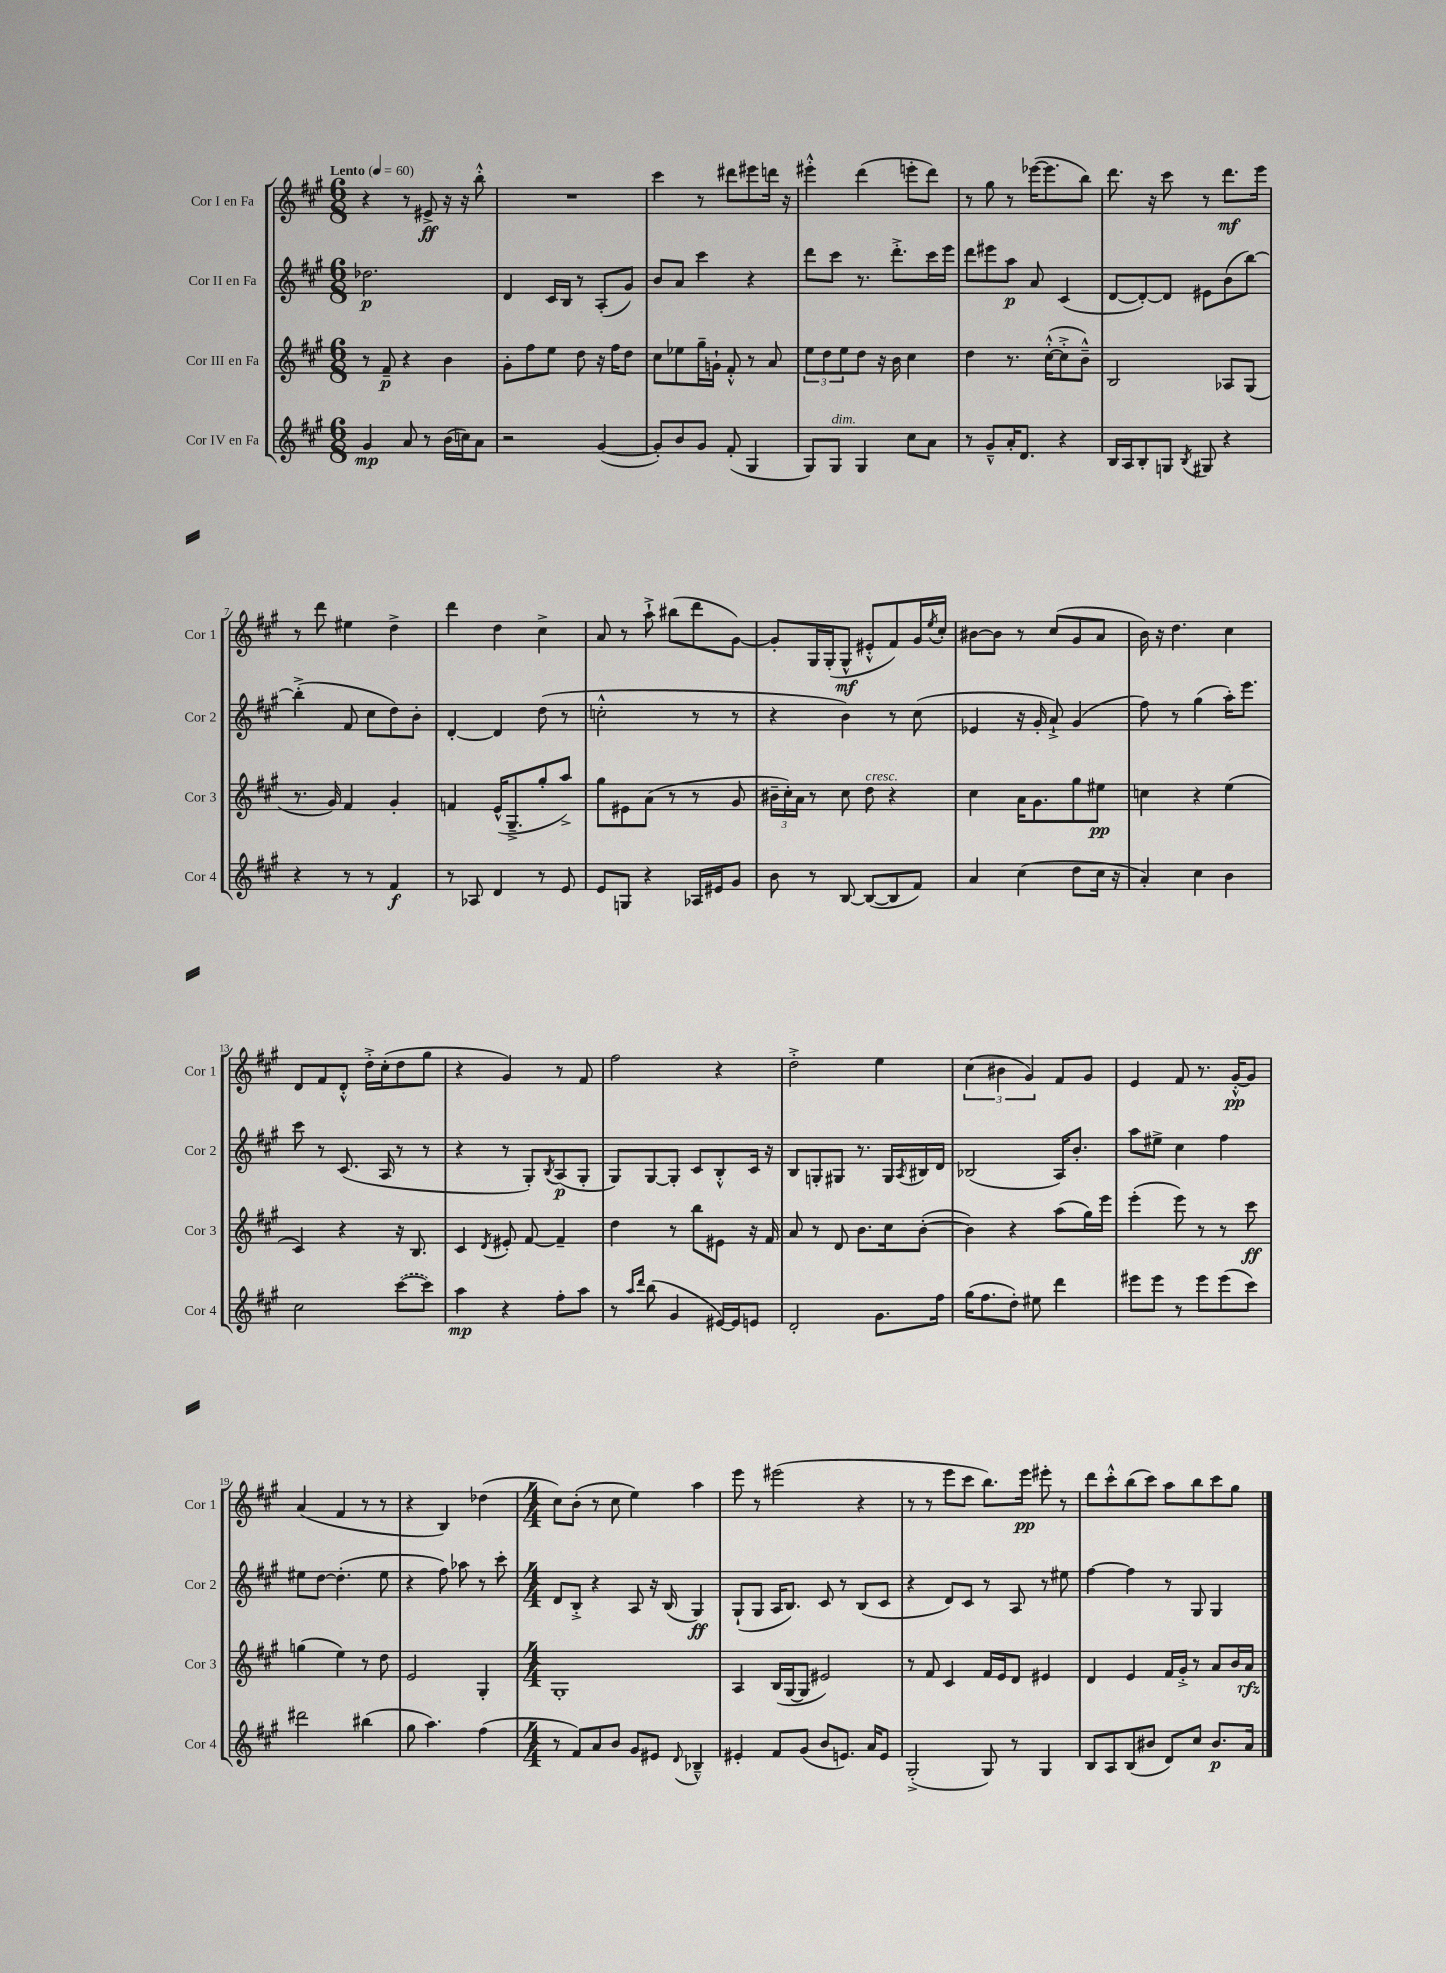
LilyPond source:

<<
\new StaffGroup <<
\new Staff = "s0" \with { instrumentName = "Cor I en Fa" shortInstrumentName = "Cor 1" } {
    \clef treble \key a \major \numericTimeSignature \time 6/8 \tempo "Lento" 4 = 60
    r4 r8 eis'8->\ff r16 r16 b''8-.-^ |
    R2. |
    cis'''4 r8 dis'''8 eis'''8 d'''16 r16 |
    eis'''4-.-^ d'''4( e'''8-. d'''8) |
    r8 gis''8 r8 ees'''16~( ees'''8. b''8) |
    d'''8. r16 cis'''8 r8 d'''8.\mf e'''16 |
    r8 d'''8 eis''4 d''4-> |
    d'''4 d''4 cis''4-> |
    a'8 r8 a''8-!-> bis''8( d'''8 gis'8~) |
    gis'8-. gis16 gis16-.( gis8-^\mf eis'8-.-^ fis'8) gis'16 \acciaccatura { e''8 } cis''16-. |
    bis'8~ bis'8 r8 cis''8( gis'8 a'8 |
    b'16) r16 d''4. cis''4 |
    d'8 fis'8 d'8-.-^ d''16-.-> cis''16-.( d''8 gis''8 |
    r4 gis'4) r8 fis'8 |
    fis''2 r4 |
    d''2-.-> e''4 |
    \tuplet 3/2 { cis''4( bis'4 gis'4) } fis'8 gis'8 |
    e'4 fis'8 r8. gis'16~-.-^\pp gis'8 |
    a'4( fis'4 r8 r8 |
    r4 b4) des''4( |
    \numericTimeSignature \time 4/4 cis''8) b'8-.( r8 cis''8 e''4) a''4 |
    e'''8 r8 eis'''2( r4 |
    r8 r8 e'''8 cis'''8 b''8.) e'''16\pp eis'''8-. r8 |
    d'''8 cis'''8-.-^ b''8( cis'''8) a''8 b''8 cis'''8 gis''8 \bar "|." |
}
\new Staff = "s1" \with { instrumentName = "Cor II en Fa" shortInstrumentName = "Cor 2" } {
    \clef treble \key a \major \numericTimeSignature \time 6/8
    des''2.\p |
    d'4 cis'16 b16 r8 a8-.( gis'8) |
    b'8 a'8 cis'''4 r4 |
    d'''8 cis'''8 r8. d'''8.-.-> cis'''16 e'''16 |
    d'''8 eis'''8 a''8\p a'8 cis'4( |
    d'8~ d'8~-.) d'8 eis'8 b'8( b''8~) |
    b''4-.->( fis'8 cis''8 d''8) b'8-. |
    d'4~-. d'4 d''8( r8 |
    c''2-.-^ r8 r8 |
    r4 b'4) r8 cis''8( |
    ees'4 r16 gis'16-. a'8-!->) gis'4( |
    fis''8) r8 gis''4( a''16-.) e'''8. |
    cis'''8 r8 cis'8.( a16 r8 r8 |
    r4 r8 gis8-.) \acciaccatura { b8 } a8\p( gis8-. |
    gis8) gis8~ gis8-. cis'8 b8-.-^ cis'16 r16 |
    b8 g8-. gis8 r8. gis16 \acciaccatura { a8 } bis16 d'16 |
    bes2( a16) b'8.-. |
    a''8 eis''8-> cis''4 fis''4 |
    eis''8 d''8~ d''4.-.( eis''8 |
    r4 fis''8) aes''8 r8 cis'''8-. |
    \numericTimeSignature \time 4/4 d'8 b8-.-> r4 a8 r16 b16( gis4\ff) |
    gis8-!( gis8 a16 b8.) cis'8 r8 b8( cis'8 |
    r4 d'8) cis'8 r8 a8 r8 eis''8 |
    fis''4~ fis''4 r8 gis8 gis4 \bar "|." |
}
\new Staff = "s2" \with { instrumentName = "Cor III en Fa" shortInstrumentName = "Cor 3" } {
    \clef treble \key a \major \numericTimeSignature \time 6/8
    r8 fis'8--\p r4 b'4 |
    gis'8-. fis''8 e''8 d''8 r16 fis''16 d''8 |
    cis''8 ees''8 gis''16-- g'16-! fis'8-.-^ r8 a'8 |
    \tuplet 3/2 { e''8 d''8 e''8 } d''8 r16 b'16 cis''4 |
    d''4 r8. cis''16~-.-^( cis''8-.-> b'8---^) |
    b2 aes8 gis8( |
    r8. gis'16) fis'4 gis'4-. |
    f'4 e'16-^( gis8.---> gis''8-. a''8->) |
    gis''8 eis'8 a'8( r8 r8 gis'8 |
    \tuplet 3/2 { bis'16-- cis''16-.) a'16 } r8 cis''8 d''8^\markup { \italic "cresc." } r4 |
    cis''4 a'16 gis'8. gis''8 eis''8\pp |
    c''4 r4 e''4( |
    cis'4) r4 r16 b8. |
    cis'4 \acciaccatura { d'8 } eis'8-. fis'8~ fis'4-- |
    d''4 r8 b''8 eis'8 r16 fis'16 |
    a'8 r8 d'8 b'8. cis''16 b'8~-.( |
    b'4) r4 a''8( gis''16) e'''16 |
    e'''4-.( e'''8) r8 r8 cis'''8\ff |
    g''4( e''4) r8 d''8 |
    e'2 gis4-. |
    \numericTimeSignature \time 4/4 gis1-. |
    a4 b16( gis16~ gis8 eis'2) |
    r8 fis'8 cis'4 fis'16 e'16 d'8 eis'4 |
    d'4 e'4 fis'16 gis'16-.-> r8 a'8 b'16 a'16\rfz \bar "|." |
}
\new Staff = "s3" \with { instrumentName = "Cor IV en Fa" shortInstrumentName = "Cor 4" } {
    \clef treble \key a \major \numericTimeSignature \time 6/8
    gis'4\mp a'8 r8 b'16( c''16) a'8 |
    r2 gis'4~( |
    gis'8-.) b'8 gis'8 fis'8-.( gis4 |
    gis8) gis8^\markup { \italic "dim." } gis4 cis''8 a'8 |
    r8 gis'8---^ a'16-. d'8. r4 |
    b16 a16 b8-. g8 \acciaccatura { b8 } gis8 r4 |
    r4 r8 r8 fis'4\f |
    r8 aes8 d'4 r8 e'8 |
    e'8 g8 r4 aes16 eis'16 gis'8 |
    b'8 r8 b8~ b8~( b8 fis'8) |
    a'4 cis''4( d''8 cis''16 r16 |
    a'4-.) cis''4 b'4 |
    cis''2 \once \slurDashed cis'''8~( cis'''8) |
    a''4\mp r4 fis''8-. a''8 |
    r8 \grace { a''16 d'''16 } b''8( gis'4 eis'16~) eis'16 e'8 |
    d'2-. gis'8. fis''16 |
    gis''16( fis''8. d''8-.) eis''8 d'''4 |
    eis'''8 eis'''8 r8 eis'''8 eis'''8( cis'''8) |
    dis'''2 bis''4( |
    gis''8 a''4.) fis''4( |
    \numericTimeSignature \time 4/4 r8 fis'8) a'8 b'8 gis'8 eis'8 \appoggiatura { d'8 } bes4---^ |
    eis'4-. fis'8 gis'8( b'8 e'8.) a'16 e'8 |
    gis2-.->( gis8) r8 gis4 |
    b8 a8 b8( bis'8 d'8) cis''8 bis'8.\p a'16 \bar "|." |
}
>>
>>
